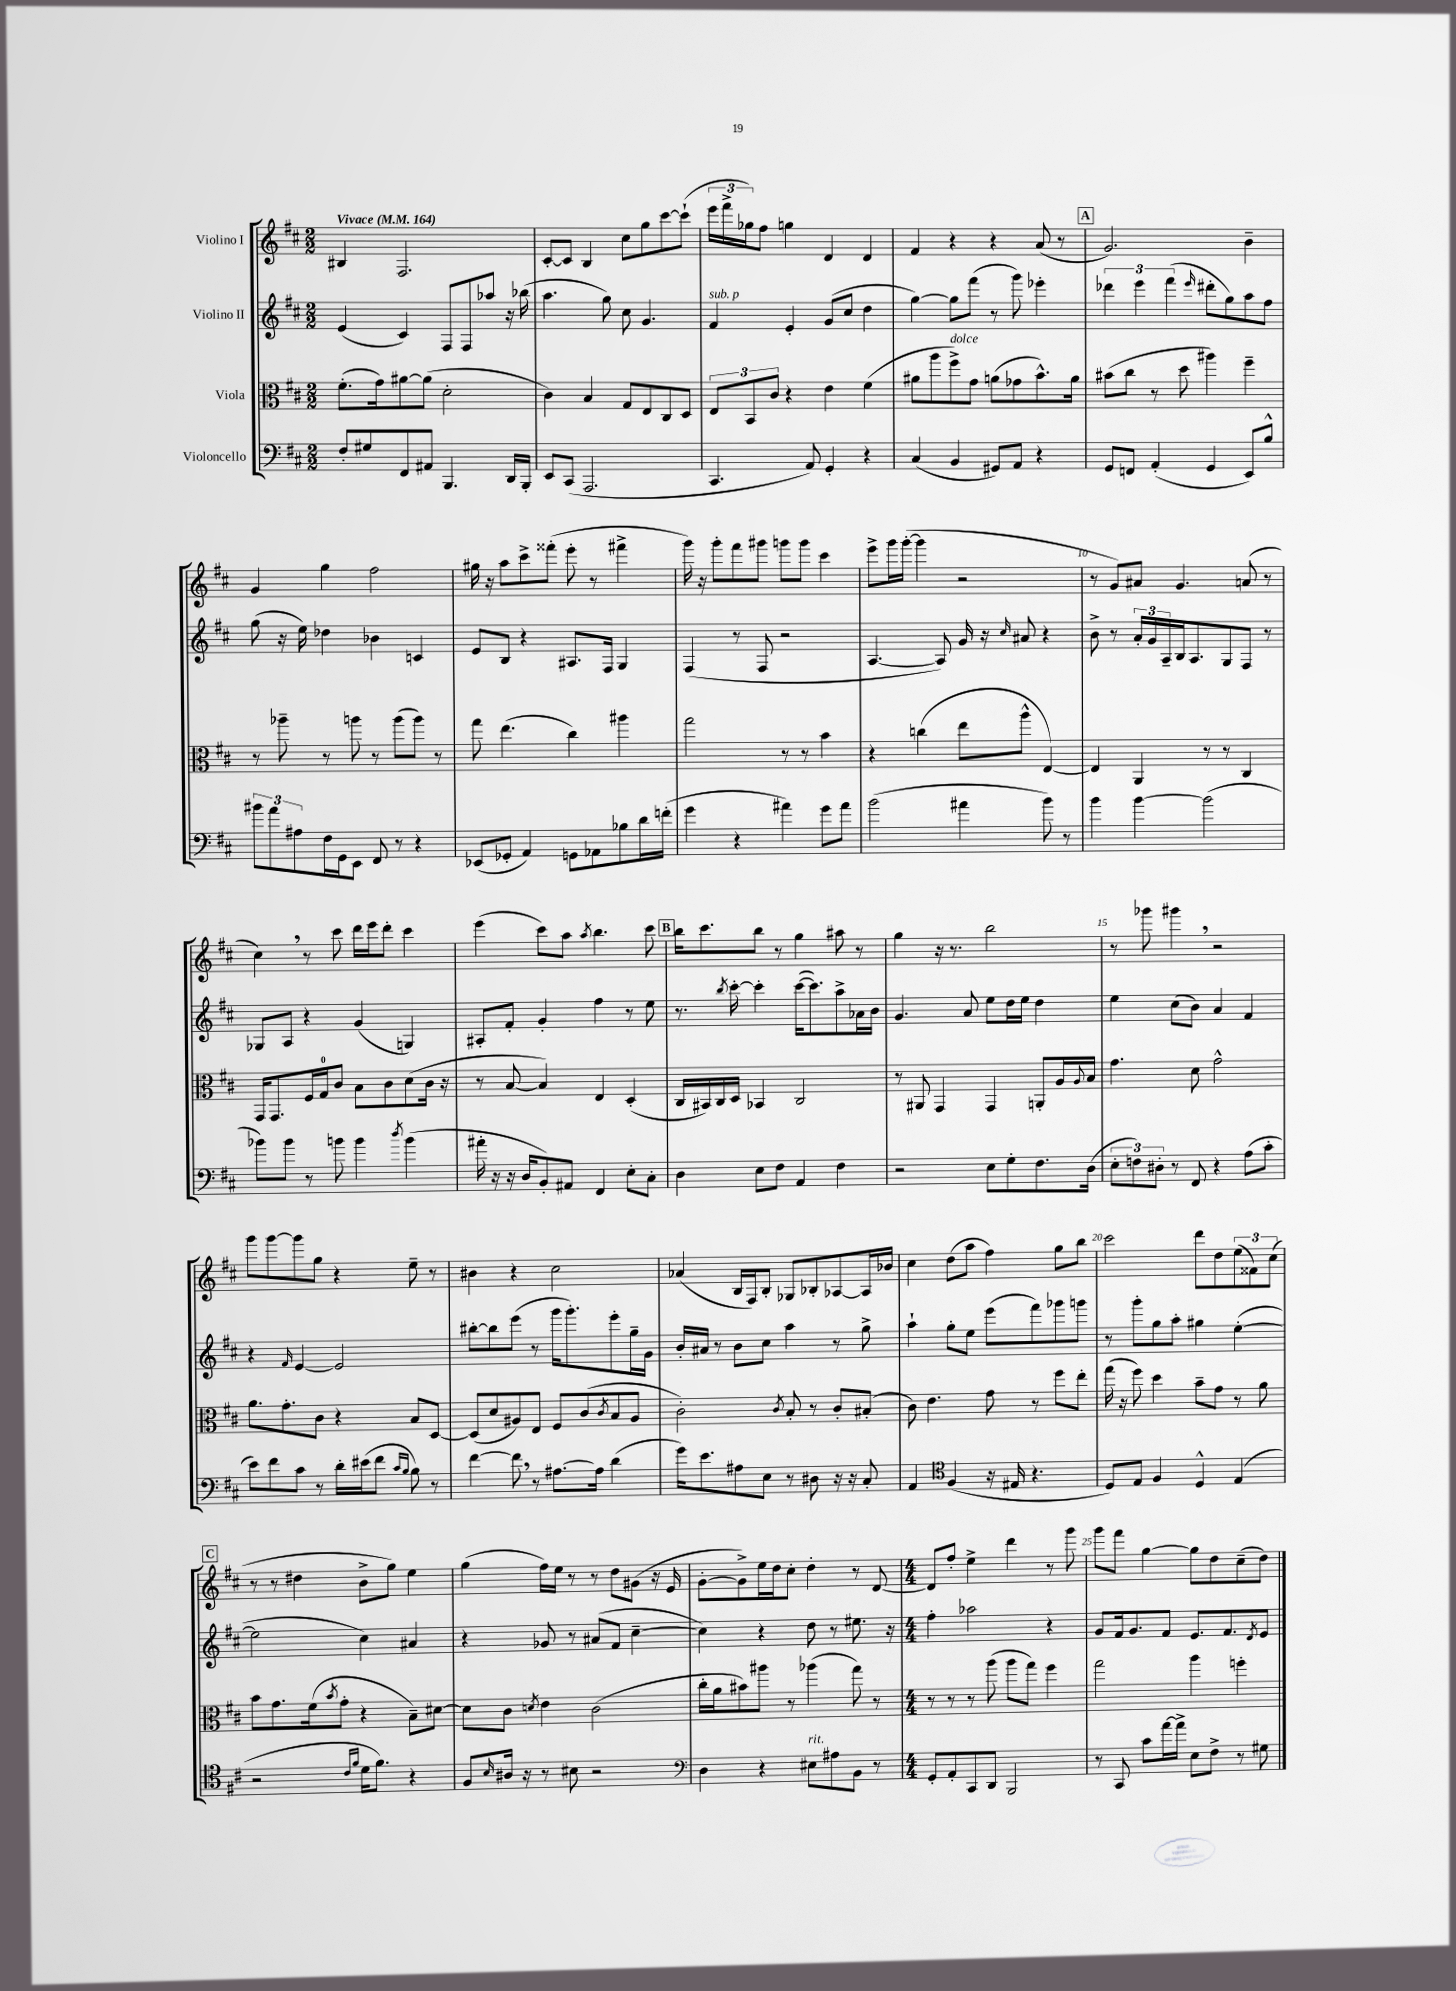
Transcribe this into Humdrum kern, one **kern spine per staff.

**kern	**kern	**kern	**kern
*staff4	*staff3	*staff2	*staff1
*clefF4	*clefC3	*clefG2	*clefG2
*k[f#c#]	*k[f#c#]	*k[f#c#]	*k[f#c#]
*M2/2	*M2/2	*M2/2	*M2/2
*MM164	*MM164	*MM164	*MM164
8F#'	(8.f#'	(4e	4B#
8G#	.	.	.
.	16g)	.	.
8FF#	[8a#	4c#)	2.F#
8AA#	(8a#]	.	.
4.BBB	2d'	8F#	.
.	.	8F#	.
.	.	8aa-	.
16DD	.	16r	.
16BBB'	.	(16bb-	.
=	=	=	=
8EE	4c#)	4.aa	[8c#'
(8CC#	.	.	8c#]
2.AAA	4B	.	4B
.	.	8gg)	.
.	8G	8cc#	8cc#
.	8E	4.g	8gg
.	8C#	.	[8ccc#
.	8D	.	(8ccc#`]
=	=	=	=
4.CC#	12E	4f#	24eee
.	.	.	24fff#^
.	12BB	.	24gg-)
.	.	.	8ff#
.	12c#	.	.
.	4r	4e'	4gg
8AA)	.	.	.
4GG'	4e	(8g	4d
.	.	8cc#	.
4r	(4f#	4dd	4d
=	=	=	=
(4C#	8a#	[4gg)	4f#
.	8aa	.	.
4BB	8ff#^)	8gg]	4r
.	8g	(8fff#	.
8GG#)	(8a	8r	4r
8AA	8g-	8ggg)	.
4r	8.b^^)	4eee-'	(8a
.	.	.	8r
.	16a	.	.
=	=	=	=
8GG	(8b#	6ddd-	2.g)
8FF	8cc#	.	.
.	.	6eee	.
(4AA'	8r	.	.
.	.	(6fff#	.
.	8dd	.	.
.	.	16qqeee	.
4GG	4aa#)	8ddd#'	.
.	.	8gg)	.
8EE)	4ff#~	8aa	4b~
8B^^	.	8ff#	.
=	=	=	=
12b#	8r	(8gg	4g
12a	.	.	.
.	8aa-~	16r	.
12A#	.	.	.
.	.	16ee)	.
16F#	8r	4dd-	4gg
16GG	.	.	.
8EE	8aa	.	.
8FF#	8r	4b-	2ff#
8r	(8aa	.	.
4r	8aa)	4c	.
.	8r	.	.
=	=	=	=
(8EE-	8gg	8e	16gg#
.	.	.	16r
8GG-'	(4.ee	8B	8aa
4AA)	.	4r	8ccc#^
.	.	.	(8fff##'
8GG	4cc#)	8.A#	8eee'
8AA-	.	.	8r
.	.	16F#	.
8B-	4aa#	4G	4fff#^
16d	.	.	.
(16f'	.	.	.
=	=	=	=
4g	2gg	(4F#	16ggg)
.	.	.	16r
.	.	.	8ggg'
4r	.	8r	8fff#
.	.	8F#	8ggg#
4a#)	8r	2r	8ggg
.	8r	.	8ggg
8g	4b	.	4ccc#
8a#	.	.	.
=	=	=	=
(2b	4r	[4.A	8eee^
.	.	.	16ggg
.	.	.	([16ggg'
.	(4cc	.	4ggg]
.	.	8A])	.
4a#	8ee	16g	2r
.	.	16r	.
.	.	16qqcc#	.
.	8aa^^	8a#	.
8b)	[4E)	4r	.
8r	.	.	.
=	=	=	=
4b	4E]	8b^	8r
.	.	8r	8g)
[4b	4AA	24a'	8a#
.	.	24g	.
.	.	24A~	.
.	.	16B	4.g
.	.	8.A	.
(2b]	8r	.	.
.	8r	8G	.
.	4C#	8F#	(8a
.	.	8r	8r
=	=	=	=
8b-)	16GG	8G-	4cc#)
.	8.GG	.	.
8b-	.	8A	.
8r	16F#	4r	8r
.	16G	.	.
8b	8c#	.	8ccc#
4b	8B	(4g	16ddd
.	.	.	16eee
.	8c#	.	8ddd'
8qdd	.	.	.
(4b	(8d	4G)	4ccc#
.	16c#	.	.
.	16r	.	.
=	=	=	=
16a#'	8r	8A#'	(4eee
16r	.	.	.
16r	[8B	8f#'	.
16D	.	.	.
8BB')	4B])	4g'	8ccc#)
8AA#	.	.	8aa
.	.	.	8qaa
4FF#	4E	4ff#	4.bb
8E'	(4D'	8r	.
8C#'	.	8ee	8ccc#
=	=	=	=
4D	16C#	8.r	16bb
.	16BB#)	.	8.ccc#
.	16C#	.	.
.	.	8qbb	.
.	16D	[16ccc#'	.
8E	4BB-	4ccc#']	8bb
8F#	.	.	8r
4AA	2C#	([16ccc#	4gg
.	.	8.ccc#])	.
4F#	.	8aa^	8aa#
.	.	16a-	8r
.	.	16b	.
=	=	=	=
2r	8r	4.g	4gg
.	8AA#	.	.
.	4GG	.	16r
.	.	.	8.r
.	.	8a	.
8E	4GG	8ee	2bb
8G'	.	16dd	.
.	.	16ee	.
8.F#	8AA'	4dd	.
.	16A	.	.
.	8qqA	.	.
(16D	16B	.	.
=	=	=	=
12E'	4.g	4ee	8r
12F)	.	.	.
.	.	.	8ggg-
12D#'	.	.	.
8r	.	(8cc#	4ggg#
8FF#	8d	8b)	.
4r	2g^^	4a	2r
(8A	.	4f#	.
8c#'	.	.	.
=	=	=	=
8e)	8.a	4r	8ggg
8f#	.	.	[8ggg
.	8.g'	.	.
.	.	16qqf#	.
8c#	.	[4e	8ggg]
8r	8c#	.	8gg
16d'	4r	2e]	4r
(16e#	.	.	.
8f#	.	.	.
16qqc#	.	.	.
16qqB	.	.	.
8B)	8B	.	8ee~
8r	[8D	.	8r
=	=	=	=
[4f#	(8D]	[8bb#'	4b#
.	8d	8bb#]	.
8f#]	8A#)	(8eee	4r
8r	8E	8r	.
[8.A#	8F#	16ggg	2cc#
.	.	8.ggg')	.
.	(8c#	.	.
16A#]	.	.	.
.	8qc#	.	.
(4d	8B	8eee'	.
.	8A#	16gg~	.
.	.	16g	.
=	=	=	=
16g)	2c#')	16b'	(4a-
8.e	.	16a#	.
.	.	8r	.
8A#	.	8b	16B
.	.	.	16F#)
8E	.	8cc#	8B'
.	8qc#	.	.
8r	8B'	4aa	8G-
8D#	8r	.	8B-'
16r	8c#'	8r	[8A-
16r	.	.	.
8C#'	(8B#'	8gg^	16A-]
.	.	.	16b-
=	=	=	=
4AA	8c#)	4aa`	4cc#
.	4.e	.	.
*clefC4	*	*	*
(4F#	.	8gg'	(8dd
.	.	8ee	8aa
16r	8g	(8eee	4ff#)
16E#	.	.	.
4.r	8r	8fff#)	.
.	8ff#	8ggg-	8gg
.	8ee'	8ggg	8bb
=	=	=	=
8D)	(16gg	8r	2ccc#
.	16r	.	.
8E	8ff#)	8ggg'	.
4F#	4dd	8gg	.
.	.	8aa'	.
4D^^	8b~	4gg#	8ddd
.	8g	.	8dd
(4E	8r	([4ee'	(12ee
.	.	.	12f##)
.	8a	.	.
.	.	.	(12cc#
=	=	=	=
2r	8b	2ee]	8r
.	8.g	.	8r
.	.	.	4dd#
.	(16f#	.	.
.	8qb	.	.
.	8g'	.	.
16qqc#	.	.	.
16qqf#	.	.	.
16d	4r	4cc#)	8b^
8.f#)	.	.	.
.	.	.	8gg)
4r	8B~)	4a#	4ee
.	[8d#	.	.
=	=	=	=
8F#	8d#]	4r	(4gg
16qqB	.	.	.
16A#	8c#	.	.
16r	.	.	.
.	8qd	.	.
8r	4e	8g-	16ff#)
.	.	.	16ee
8B#	.	8r	8r
2r	(2c#	(8a#	8r
.	.	8f#	8dd
.	.	[4cc#~	(8g#
.	.	.	16r
.	.	.	16e
=	=	=	=
*clefF4	*	*	*
4D	16cc#'	4cc#])	[8g'
.	16a	.	.
.	8b#)	.	8g^])
4r	8aa#	4r	16ee
.	.	.	16dd
.	8r	.	8cc#'
8E#	(4aa-	8dd	4dd'
8A#	.	8r	.
8BB	8gg)	8.ee#	8r
8r	8r	.	[8d
.	.	16r	.
=	=	=	=
*M4/4	*M4/4	*M4/4	*M4/4
8GG'	8r	4ff#'	8d]
8AA'	8r	.	8ff#'
8CC#	8r	2aa-	4ee^
8DD	(8aa	.	.
2BBB	8aa	.	4ddd
.	8gg)	.	.
.	4ff#	4r	8r
.	.	.	8ggg
=	=	=	=
8r	2gg	8g	8ggg
8CC#	.	16f#	8fff#
.	.	8.g	.
8c#	.	.	[4gg
[16a	.	8f#	.
16a^]	.	.	.
8E	4aa	8.e	8gg]
8F#^	.	.	8dd
.	.	8.f#	.
8r	4ff'	.	(8cc#~
.	.	8qd	.
8G#	.	8e	8dd)
==	==	==	==
*-	*-	*-	*-
